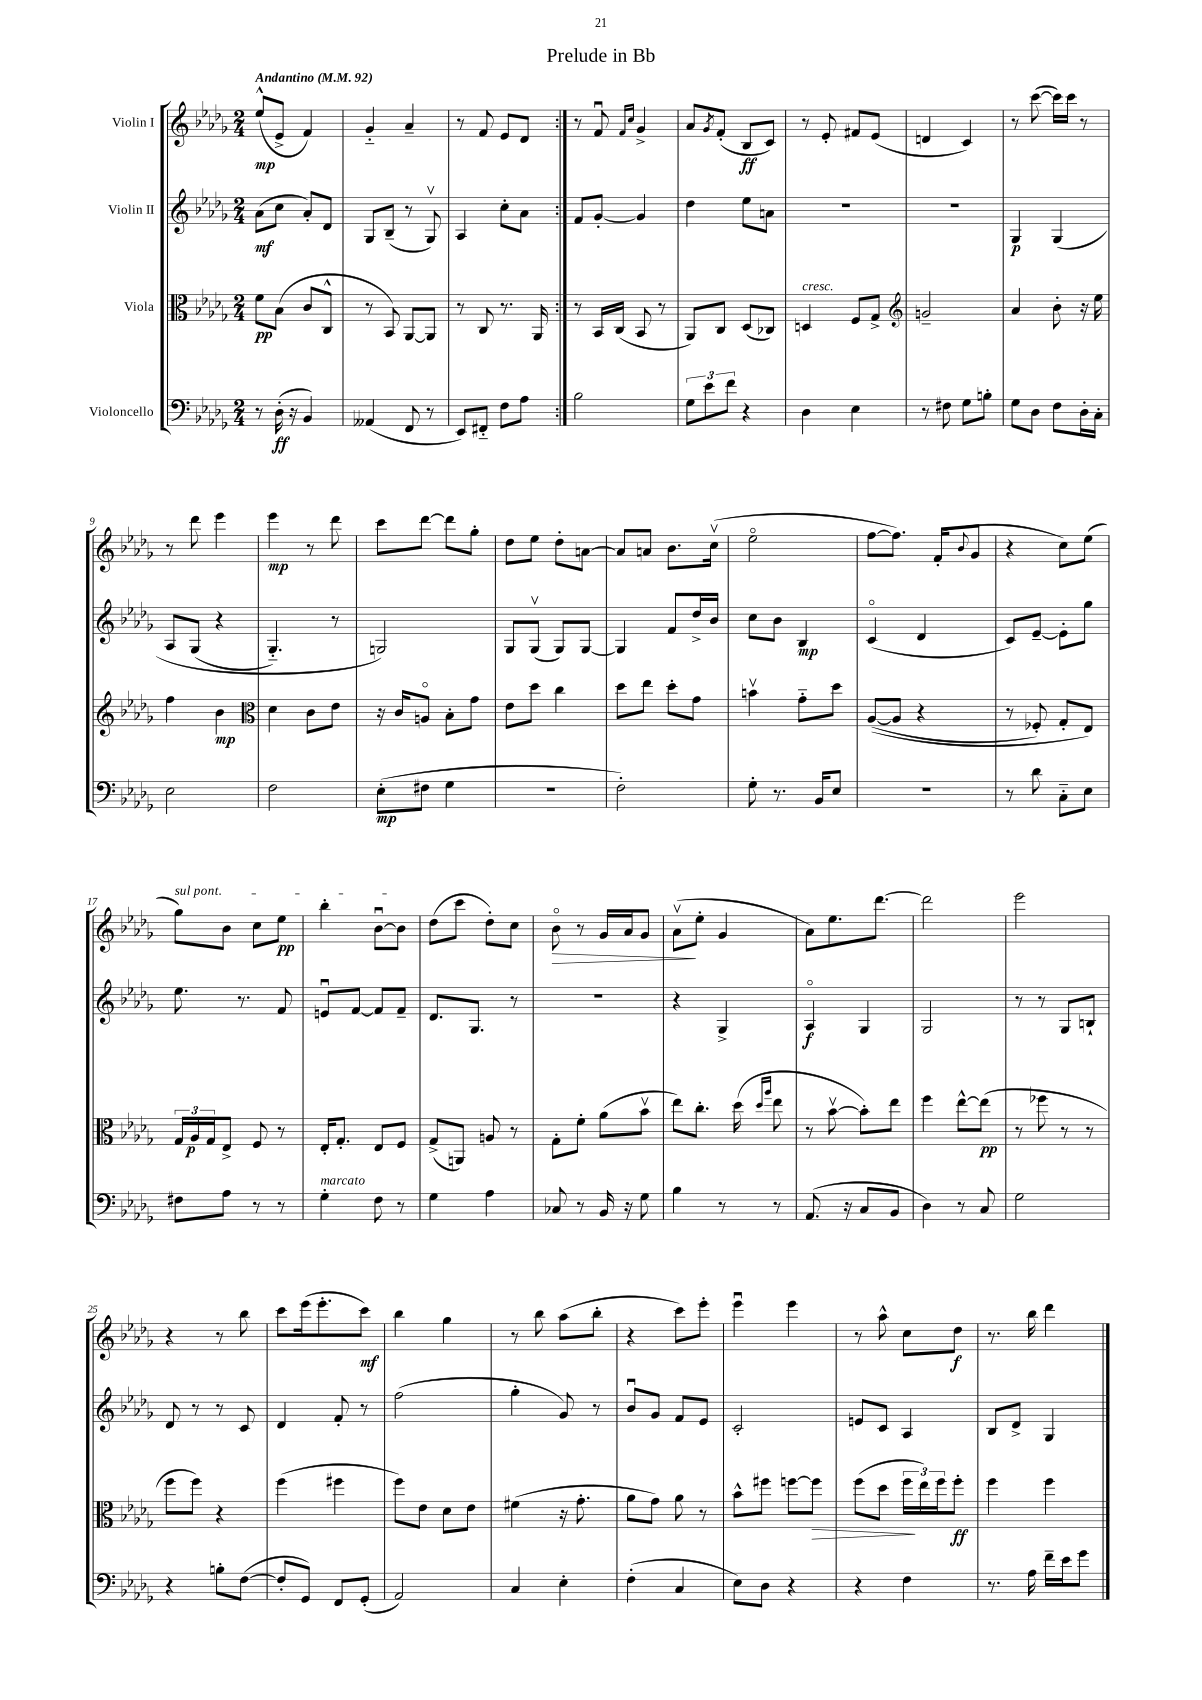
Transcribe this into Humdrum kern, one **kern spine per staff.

**kern	**kern	**kern	**kern
*staff4	*staff3	*staff2	*staff1
*clefF4	*clefC3	*clefG2	*clefG2
*k[b-e-a-d-g-]	*k[b-e-a-d-g-]	*k[b-e-a-d-g-]	*k[b-e-a-d-g-]
*M2/4	*M2/4	*M2/4	*M2/4
*MM92	*MM92	*MM92	*MM92
8r	8f\L	(8a-\L	(8ee-^^/L
(16D-'\	(8B-\J	8cc\J	8e-^/J
16r	.	.	.
4BB-/)	8c/L	8a-'/L)	4f/)
.	8C^^/J	8d-/J	.
=	=	=	=
(4AA--/	8r	8G-/L	4g-'~/
.	8BB-/)	(8B-~/J	.
8FF/	[8AA-/L	8r	4a-~/
8r	8AA-/]J	8G-v/)	.
=	=	=	=
8EE-/L)	8r	4A-/	8r
8FF#'~/J	8C/	.	8f/
8F\L	8.r	8cc'\L	8e-/L
8A-\J	.	8a-\J	8d-/J
.	16AA-/	.	.
=:|!	=:|!	=:|!	=:|!
2B-\	8r	8f/L	8r
.	16BB-/LL	[8g-'/J	8fu/
.	(16C/JJ	.	.
.	.	.	16qqf/LL
.	.	.	16qqcc/JJ
.	8BB-/	4g-/]	4g-^/
.	8r	.	.
=	=	=	=
12G-\L	8AA-/L)	4dd-\	8a-/L
12e-\	.	.	.
.	.	.	8qg-/
.	8C/J	.	(8f'/J
12f\J	.	.	.
4r	(8D-/L	8ee-\L	8B-/L
.	8C-/J)	8a\J	8c/J)
=	=	=	=
4D-\	4D/	2r	8r
.	.	.	8e-'/
4E-\	8F/L	.	8f#/L
.	8G-^/J	.	(8e-/J
=	=	=	=
*	*clefG2	*	*
8r	2g~/	2r	4d/
8F#\	.	.	.
8G-\L	.	.	4c/)
8B'\J	.	.	.
=	=	=	=
8G-\L	4a-/	4G-/	8r
8D-\J	.	.	([8ccc\
8F\L	8b-'\	&(4G-/	16ccc\]LL)
.	.	.	16ccc\JJ
16D-'\L	16r	.	8r
16C'\JJ	16ee-\	.	.
=	=	=	=
2E-\	4ff\	8A-/L	8r
.	.	(8G-/J	8ddd-\
.	4b-\	4r	4eee-\
=	=	=	=
*	*clefC3	*	*
2F\	4d-\	4.G-'~/)	4eee-\
.	8c\L	.	8r
.	8e-\J	8r	8ddd-\
=	=	=	=
(8E-'\L	16r	2G/&)	8ccc\L
.	16c/LK	.	.
8F#\J	8Ao/J	.	[8ddd-\J
4G-\	8B-'\L	.	8ddd-\]L
.	8g-\J	.	8gg-'\J
=	=	=	=
2r	8e-\L	8G-/L	8dd-\L
.	8dd-\J	(8G-v/J	8ee-\J
.	4cc\	8G-/L)	8dd-'\L
.	.	[8G-/J	[8a\J
=	=	=	=
2F'\)	8dd-\L	4G-/]	8a/]L
.	8ee-\J	.	8a/J
.	8dd-'\L	8f/L	8.b-\L
.	8g-\J	16dd-^/L	.
.	.	16b-/JJ	(16ccv\Jk
=	=	=	=
8G-'\	4bv\	8cc\L	2ee-o\
8.r	.	8b-\J	.
.	8g-'~\L	4B-/	.
16BB-/LK	.	.	.
8E-/J	8dd-\J	.	.
=	=	=	=
2r	&(([8A-/L	(4co/	[8ff\L
.	8A-/]J	.	8.ff\]J)
.	4r	4d-/	.
.	.	.	(16f'/LK
.	.	.	8qqb-/
.	.	.	8g-/J
=	=	=	=
8r	8r	8c/L)	4r
8d-\	8F-'/)	[8e-~/J	.
8C'~\L	8G-'/L	8e-'\]L	8cc\L)
8E-\J	8E-/J&)	8gg-\J	(8ee-\J
=	=	=	=
8F#\L	24G-/LL	8.ee-\	8gg-\L)
.	24A-/	.	.
.	24G-/J	.	.
8A-\J	8E-^/J	.	8b-\J
.	.	8.r	.
8r	8F/	.	8cc\L
8r	8r	8f/	8ee-\J
=	=	=	=
4G-'\	16E-'/LK	8eu/L	4bb-'\
.	8.G-'/J	.	.
.	.	[8f/J	.
8F\	8E-/L	8f/]L	[8b-u\L
8r	8F/J	8f~/J	8b-\]J
=	=	=	=
4G-\	(8G-^/L	8.d-/L	(8dd-\L
.	8AA/J)	.	8ccc\J
.	.	8.G-/J	.
4A-\	8A/	.	8dd-'\L)
.	8r	8r	8cc\J
=	=	=	=
8C-/	8G-'\L	2r	8b-o\
8r	8f'\J	.	8r
16BB-/	(8a-\L	.	16g-/LL
16r	.	.	16a-/J
8G-\	8b-v\J	.	8g-/J
=	=	=	=
4B-\	8ee-\L)	4r	(8a-v\L
.	8.cc'\J	.	8ee-'\J
8r	.	4G-^/	4g-/
.	(16dd-\	.	.
.	16qqdd-/LL	.	.
.	16qqaa-/JJ	.	.
8r	8ee-\	.	.
=	=	=	=
(8.AA-/	8r	4A-o/	8a-\L)
.	[8b-v\	.	8.ee-\
16r	.	.	.
8C/L	8b-'\]L)	4G-/	.
.	.	.	[8.ddd-\J
8BB-/J	8ee-\J	.	.
=	=	=	=
4D-\)	4ff\	2G-/	2ddd-\]
8r	[8ee-^^\L	.	.
8C/	(8ee-\]J	.	.
=	=	=	=
2G-\	8r	8r	2eee-\
.	8ff-\	8r	.
.	8r	8G-/L	.
.	8r	8B`/J	.
=	=	=	=
4r	8ff\L	8d-/	4r
.	8ff\J)	8r	.
8B'\L	4r	8r	8r
([8F\J	.	8c/	8bb-\
=	=	=	=
8F'/]L	(4ff\	4d-/	8ccc\L
8GG-/J)	.	.	(16eee-\k
.	.	.	8.eee-'\
8FF/L	4ff#\	8f'/	.
(8GG-'/J	.	8r	8ccc\J)
=	=	=	=
2AA-/)	8ff\L)	(2ff\	4bb-\
.	8e-\J	.	.
.	8d-\L	.	4gg-\
.	8e-\J	.	.
=	=	=	=
4C/	(4f#\	4gg-'\	8r
.	.	.	8bb-\
4E-'\	16r	8g-/)	(8aa-\L
.	8.g-'\	.	.
.	.	8r	8bb-'\J
=	=	=	=
(4F'\	8a-\L	8b-u/L	4r
.	8g-\J)	8g-/J	.
4C/	8a-\	8f/L	8ccc\L)
.	8r	8e-/J	8eee-'\J
=	=	=	=
8E-\L)	8b-^^\L	2c'/	4eee-u\
8D-\J	8ff#\J	.	.
4r	[8ff\L	.	4eee-\
.	8ff\]J	.	.
=	=	=	=
4r	(8ff\L	8e/L	8r
.	8dd-\J	8c/J	8aa-^^\
4F\	24ff\LL	4A-/	8cc\L
.	24ee-\)	.	.
.	24ff\J	.	.
.	8ff'\J	.	8dd-\J
=	=	=	=
8.r	4ff\	8B-/L	8.r
.	.	8d-^/J	.
16A-\	.	.	16bb-\
16f~\LL	4ff\	4G-/	4ddd-\
16e-\J	.	.	.
8g-\J	.	.	.
==	==	==	==
*-	*-	*-	*-
